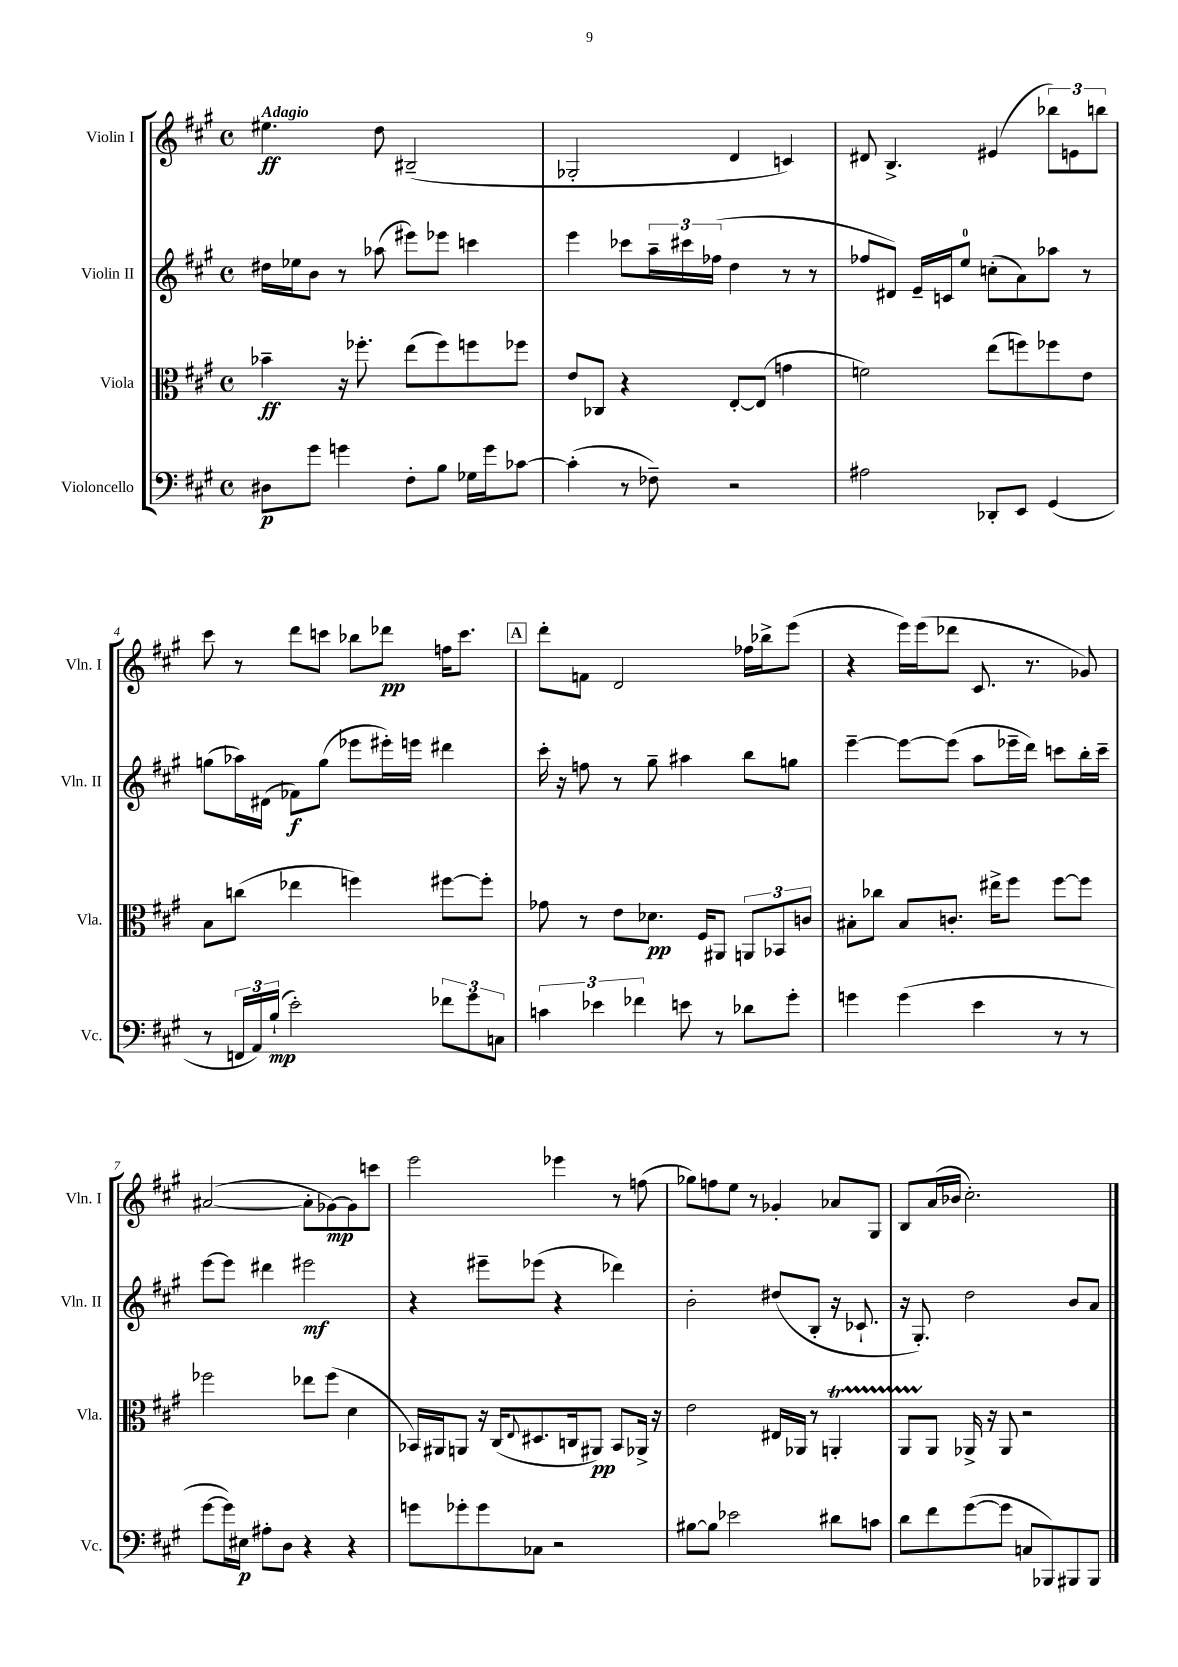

**kern	**kern	**kern	**kern
*staff4	*staff3	*staff2	*staff1
*clefF4	*clefC3	*clefG2	*clefG2
*k[f#c#g#]	*k[f#c#g#]	*k[f#c#g#]	*k[f#c#g#]
*M4/4	*M4/4	*M4/4	*M4/4
*met(c)	*met(c)	*met(c)	*met(c)
8D#	4b-~	16dd#	4.ee#
.	.	16ee-	.
8g#	.	8b	.
4g	16r	8r	.
.	8.ff-'	.	.
.	.	(8aa-	8dd
8F#'	(8ee	8eee#)	(2B#~
8B	8ff-)	8eee-	.
16G-	8ff	4ccc	.
16g	.	.	.
[8c-	8ff-	.	.
=	=	=	=
(4c-']	8e	4eee	2G-'
.	8C-	.	.
8r	4r	8ccc-	.
8F-~)	.	24aa~	.
.	.	24ccc#	.
.	.	(24ff-	.
2r	[8E'	4dd	4d
.	(8E]	.	.
.	4g	8r	4c)
.	.	8r	.
=	=	=	=
2A#	2f)	8ff-	8d#
.	.	8d#)	4.B^
.	.	16e~	.
.	.	16c	.
.	.	8ee	.
8DD-'	(8ee	(8cc'	(4e#
8EE	8ff)	8a)	.
(4GG#	8ff-	8aa-	12bb-)
.	.	.	12e
.	8e	8r	.
.	.	.	12bb
=	=	=	=
8r	8B	(8gg	8ccc#
24FF	(8cc	16aa-)	8r
24AA)	.	.	.
.	.	(16d#	.
(24B`	.	.	.
2e')	4ee-	8f-)	8ddd
.	.	(8gg	8ccc
.	4ff)	8eee-	8bb-
.	.	16eee#')	8ddd-
.	.	16eee	.
12f-	[8ff#	4ddd#	16ff
.	.	.	8.ccc
12g#	.	.	.
.	8ff#']	.	.
12C	.	.	.
=	=	=	=
6c	8g-	16ccc#'	8ddd'
.	.	16r	.
.	8r	8ff	8f
6e-	.	.	.
.	8e	8r	2d
6f-	.	.	.
.	8.d-	8gg#~	.
8e	.	4aa#	.
.	16F#	.	.
8r	8AA#	.	.
8d-	12AA	8bb	16ff-
.	.	.	16bb-^
.	12BB-	.	.
8g#'	.	8gg	(8eee
.	12c	.	.
=	=	=	=
4g	8B#'	[4eee~	4r
.	8cc-	.	.
(4g	8B#	8eee_	16eee)
.	.	.	(16eee
.	8.c'	(8eee]	8ddd-
4e	.	8aa	8.c#
.	16ee#^	.	.
.	8ff#	16eee-~	.
.	.	16ddd)	8.r
8r	[8ff#	8ccc	.
8r	8ff#]	16bb'	8g-)
.	.	16ccc~	.
=	=	=	=
[8g#	2ff-	[8eee	([2a#
16g#])	.	8eee]	.
16E#	.	.	.
8A#'	.	4ddd#	.
8D	.	.	.
4r	8ee-	2eee#	8a#']
.	(8ff-	.	[8g-)
4r	4d	.	8g-]
.	.	.	8ccc
=	=	=	=
8g	16BB-)	4r	2eee
.	16AA#	.	.
8g-'	8AA	.	.
8g-	16r	8eee#~	.
.	(16C#	.	.
.	8qqE	.	.
8C-	8.D#	(8eee-	.
2r	.	4r	4eee-
.	16C	.	.
.	8AA#)	.	.
.	8BB-	4ddd-)	8r
.	16AA-^	.	(8ff
.	16r	.	.
=	=	=	=
[8B#	2e	2b'	8gg-)
8B#]	.	.	8ff
2e-	.	.	8ee
.	.	.	8r
.	16E#	(8dd#	4g-'
.	16AA-	.	.
.	8r	8B'	.
8d#	4AA'	16r	8a-
.	.	8.c-`	.
8c	.	.	8G#
=	=	=	=
8d	8AA	16r	8B
.	.	8.G#')	.
8f#	8AA	.	(16a
.	.	.	16b-
([8g#	16AA-^	2dd	2.cc#')
.	16r	.	.
8g#]	8AA-	.	.
8C	2r	.	.
8BBB-)	.	.	.
8BBB#	.	8b	.
8BBB#	.	8a	.
==	==	==	==
*-	*-	*-	*-
